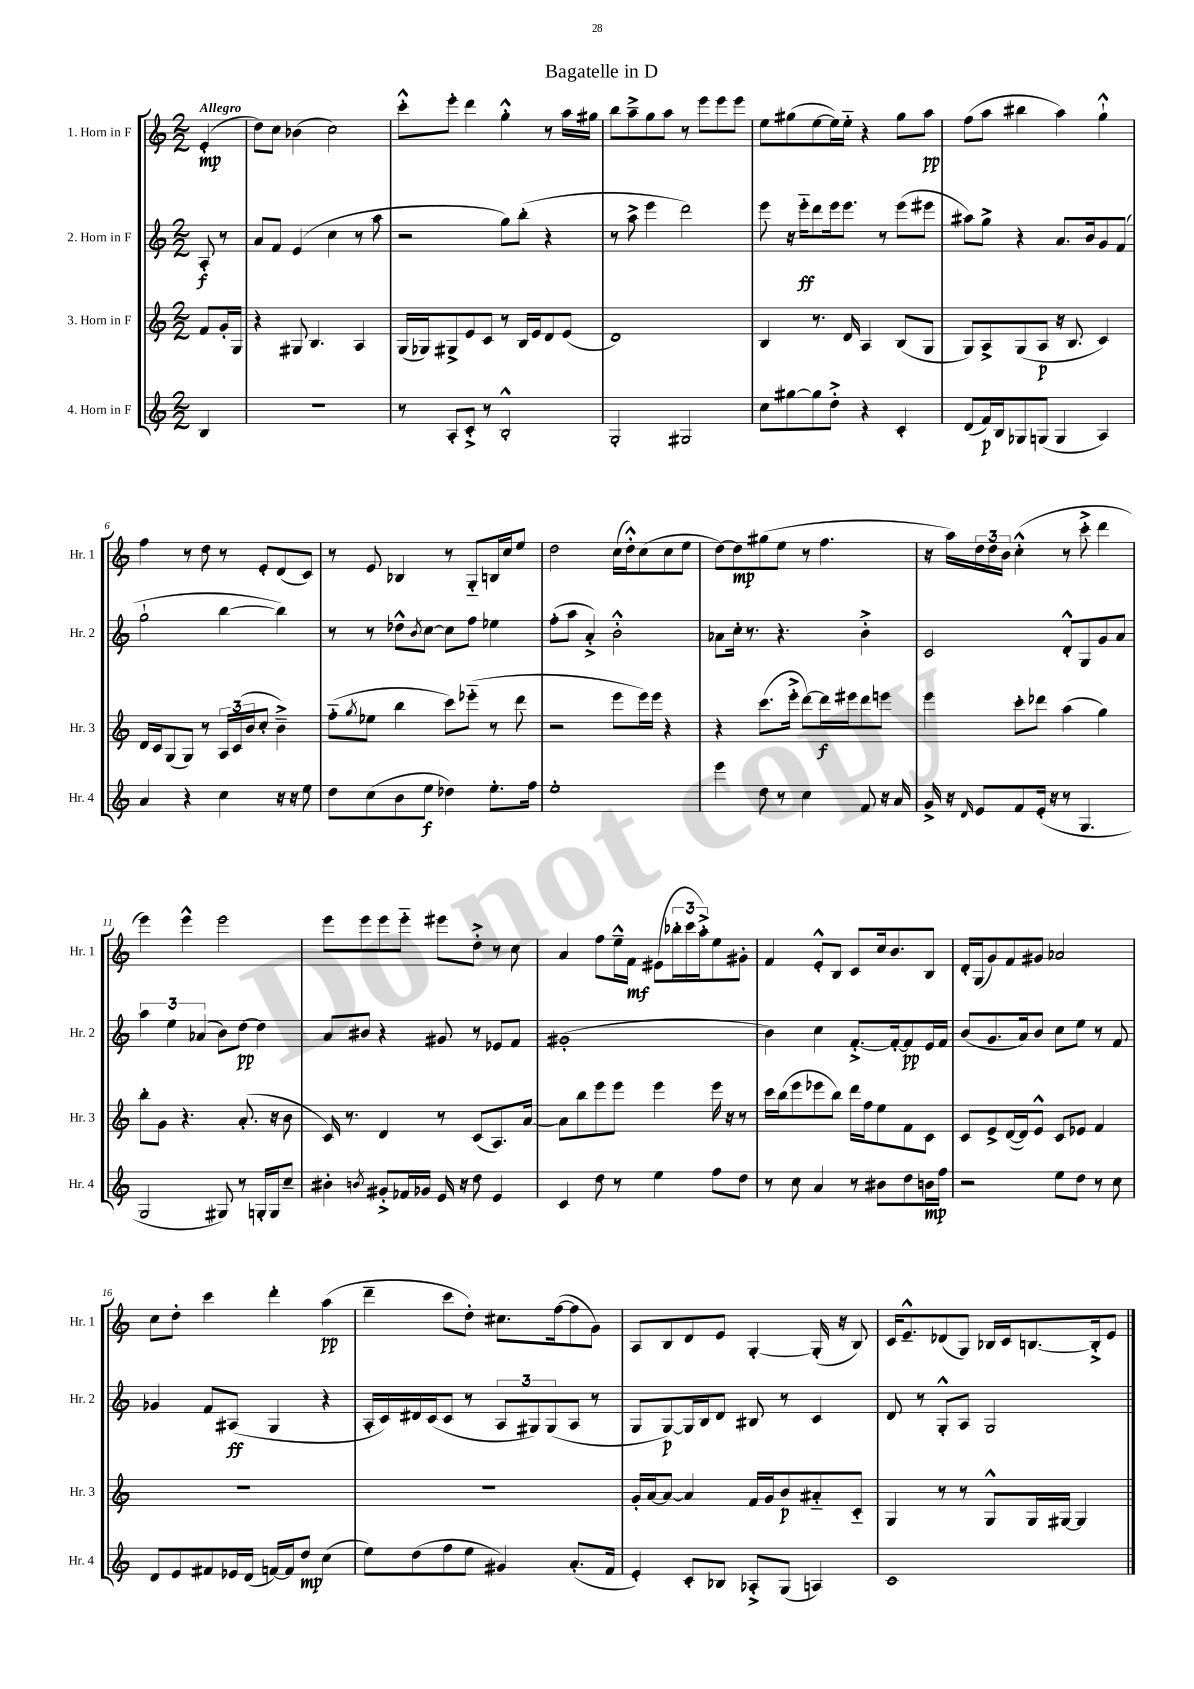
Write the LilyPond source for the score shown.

\header { title = "Bagatelle in D" }
<<
\new StaffGroup <<
\new Staff = "s0" \with { instrumentName = "1. Horn in F" shortInstrumentName = "Hr. 1" } {
    \clef treble \key c \major \numericTimeSignature \time 2/2 \partial 4 \tempo "Allegro"
    e'4-.\mp( |
    d''8) c''8 bes'4( c''2) |
    c'''8-.-^ e'''8-. d'''4 g''4-.-^ r8 a''16 gis''16 |
    b''8 a''8---> g''8 a''8 r8 e'''8 e'''8 e'''8 |
    e''8 gis''8( e''8~ e''16) e''16-_ r4 gis''8 a''8\pp |
    f''8( a''8 bis''4 a''4) g''4-!-^ |
    f''4 r8 d''8 r8 e'8-. d'8( c'8) |
    r8 e'8 bes4 r8 g8-_ b16 c''16 e''8 |
    d''2 c''16( d''16-.-^) c''8( c''8 e''8 |
    d''8~) d''8\mp gis''8( e''8 r8 f''4. |
    r16 a''16) \tuplet 3/2 { d''16 d''16 b'16 } c''4-.-^( r8 c'''8-.-> d'''4 |
    e'''4) e'''4-^ e'''2 |
    e'''8 e'''8 e'''8 e'''8-_ eis'''8 d''8-.-> r8 c''8 |
    a'4 f''8 e''16---^ f'16\mf eis'8( \tuplet 3/2 { bes''16-. c'''16 a''16-.->) } e''8 gis'8-. |
    f'4 e'8-.-^ b8 c'8 c''16 b'8. b8 |
    d'16-. g16( g'8) f'8 gis'8 aes'2 |
    c''8 d''8-. c'''4 d'''4-. a''4\pp( |
    d'''4-- c'''8 d''8-.) cis''8. f''16~( f''8 g'8) |
    a8 b8 d'8 e'8 g4~-. g16-.( r16 b8) |
    c'16 e'8.---^ des'8( g8) bes16 c'16 b8.~ b16-.-> e'8 \bar "|." |
}
\new Staff = "s1" \with { instrumentName = "2. Horn in F" shortInstrumentName = "Hr. 2" } {
    \clef treble \key c \major \numericTimeSignature \time 2/2 \partial 4
    a8-.\f r8 |
    a'8 f'8 e'4( c''4 r8 a''8 |
    r2 g''8) b''8-.( r4 |
    r8 a''8-> e'''4 d'''2) |
    e'''8 r16 e'''16-_\ff d'''8 e'''16 e'''8. r8 e'''8( eis'''8 |
    ais''8) g''8-> r4 a'8. b'16 g'8 f'8( |
    g''2-! b''4~ b''4) |
    r8 r8 des''8-^ \acciaccatura { b'8 } c''8~ c''8 f''8 ees''4 |
    f''8-.( a''8 a'4-.->) b'2-.-^ |
    aes'8 c''16-. r8. r4. b'4-.-> |
    c'2 d'8-.-^ g8 g'8 a'8 |
    \tuplet 3/2 { a''4 e''4 aes'4( } b'8) d''8~\pp d''4 |
    a'8 bis'8 r4 gis'8 r8 ees'8 f'8 |
    gis'1-.( |
    b'4) c''4 f'8.~-.-> f'16~-. f'8\pp e'16 f'16 |
    b'8( g'8. a'16) b'8 c''8 e''8 r8 f'8 |
    ges'4 f'8 ais8\ff( g4 r4 |
    a16-. c'16) dis'16 c'16( c'8 r8 \tuplet 3/2 { a8 gis8) gis8( } a8 r8 |
    g8 g8~\p) g16 b16 d'8 bis8 r8 c'4 |
    d'8 r8 g8-.-^ a8 g2 \bar "|." |
}
\new Staff = "s2" \with { instrumentName = "3. Horn in F" shortInstrumentName = "Hr. 3" } {
    \clef treble \key c \major \numericTimeSignature \time 2/2 \partial 4
    f'8 g'16-. g16 |
    r4 gis8 b4. a4 |
    g16( ges16) gis8-> e'8 c'8 r8 b16 e'16 d'8 e'8( |
    d'1) |
    b4 r8. d'16 a4 b8( g8 |
    g8) a8-> g8( a8\p r16 b8. c'4) |
    d'16 c'16 g8( g8) r8 \tuplet 3/2 { a16 c'16( b'16 } c''8-. b'4--->) |
    f''8-_( \acciaccatura { g''8 } ees''8 b''4 c'''8) ees'''8-_( r8 d'''8 |
    r2 e'''8 e'''16) e'''16 r4 |
    r4 c'''8.( e'''16-.-> d'''8~) d'''16\f eis'''16 d'''8 e'''8 |
    e'''4 c'''8-. des'''8 a''4( g''4) |
    b''8-. g'8 r4. a'8.-.( r16 b'8 |
    c'16) r8. d'4 r8 c'8( a8.) a'16~ |
    a'8 b''8 e'''8 e'''8 e'''4 e'''16 r16 r8 |
    c'''16 b''16( e'''8 ees'''8 b''8) d'''16 f''16 e''8 f'8 c'8 |
    c'8 e'8-> d'16~( d'16) e'8-^ c'8 ees'8 f'4 |
    r1 |
    R1 |
    g'16-. a'16~ a'8~ a'4 f'16 g'16 b'8\p ais'8-_ c'8-_ |
    g4 r8 r8 g8-^ g16 gis16~ gis4 \bar "|." |
}
\new Staff = "s3" \with { instrumentName = "4. Horn in F" shortInstrumentName = "Hr. 4" } {
    \clef treble \key c \major \numericTimeSignature \time 2/2 \partial 4
    b4 |
    r1 |
    r8 a8-. c'8-.-> r8 b2-.-^ |
    g2-. gis2 |
    c''8 gis''8~ gis''8 d''8-.-> r4 c'4-. |
    d'8( f'16\p) b16 ges8 g8( g4 a4) |
    a'4 r4 c''4 r16 r16 e''8 |
    d''8 c''8( b'8 e''8\f des''4) e''8.-. f''16 |
    e''1-. |
    e'''4 d''8 r8 c''4 f'8 r16 a'16 |
    g'16-> r16 \grace { d'16 } e'8 f'8 e'16-.( r16 r8 g4. |
    g2 gis8) r8 g16-. g16 c''8-- |
    bis'4-. \acciaccatura { b'8 } gis'8-.-> fes'16 ges'16 e'16 r16 d''8 e'4 |
    c'4 d''8 r8 e''4 f''8 d''8 |
    r8 c''8 a'4 r8 bis'8 d''8 b'16\mp f''16 |
    r2 e''8 d''8 r8 c''8 |
    d'8 e'8 fis'8 ees'16 d'16( f'16~) f'16 d''8\mp c''4( |
    e''8) d''8( f''8 e''8 gis'4) a'8.-.( f'16 |
    e'4-.) c'8-. bes8 aes8-.-> g8( a4) |
    c'1 \bar "|." |
}
>>
>>
